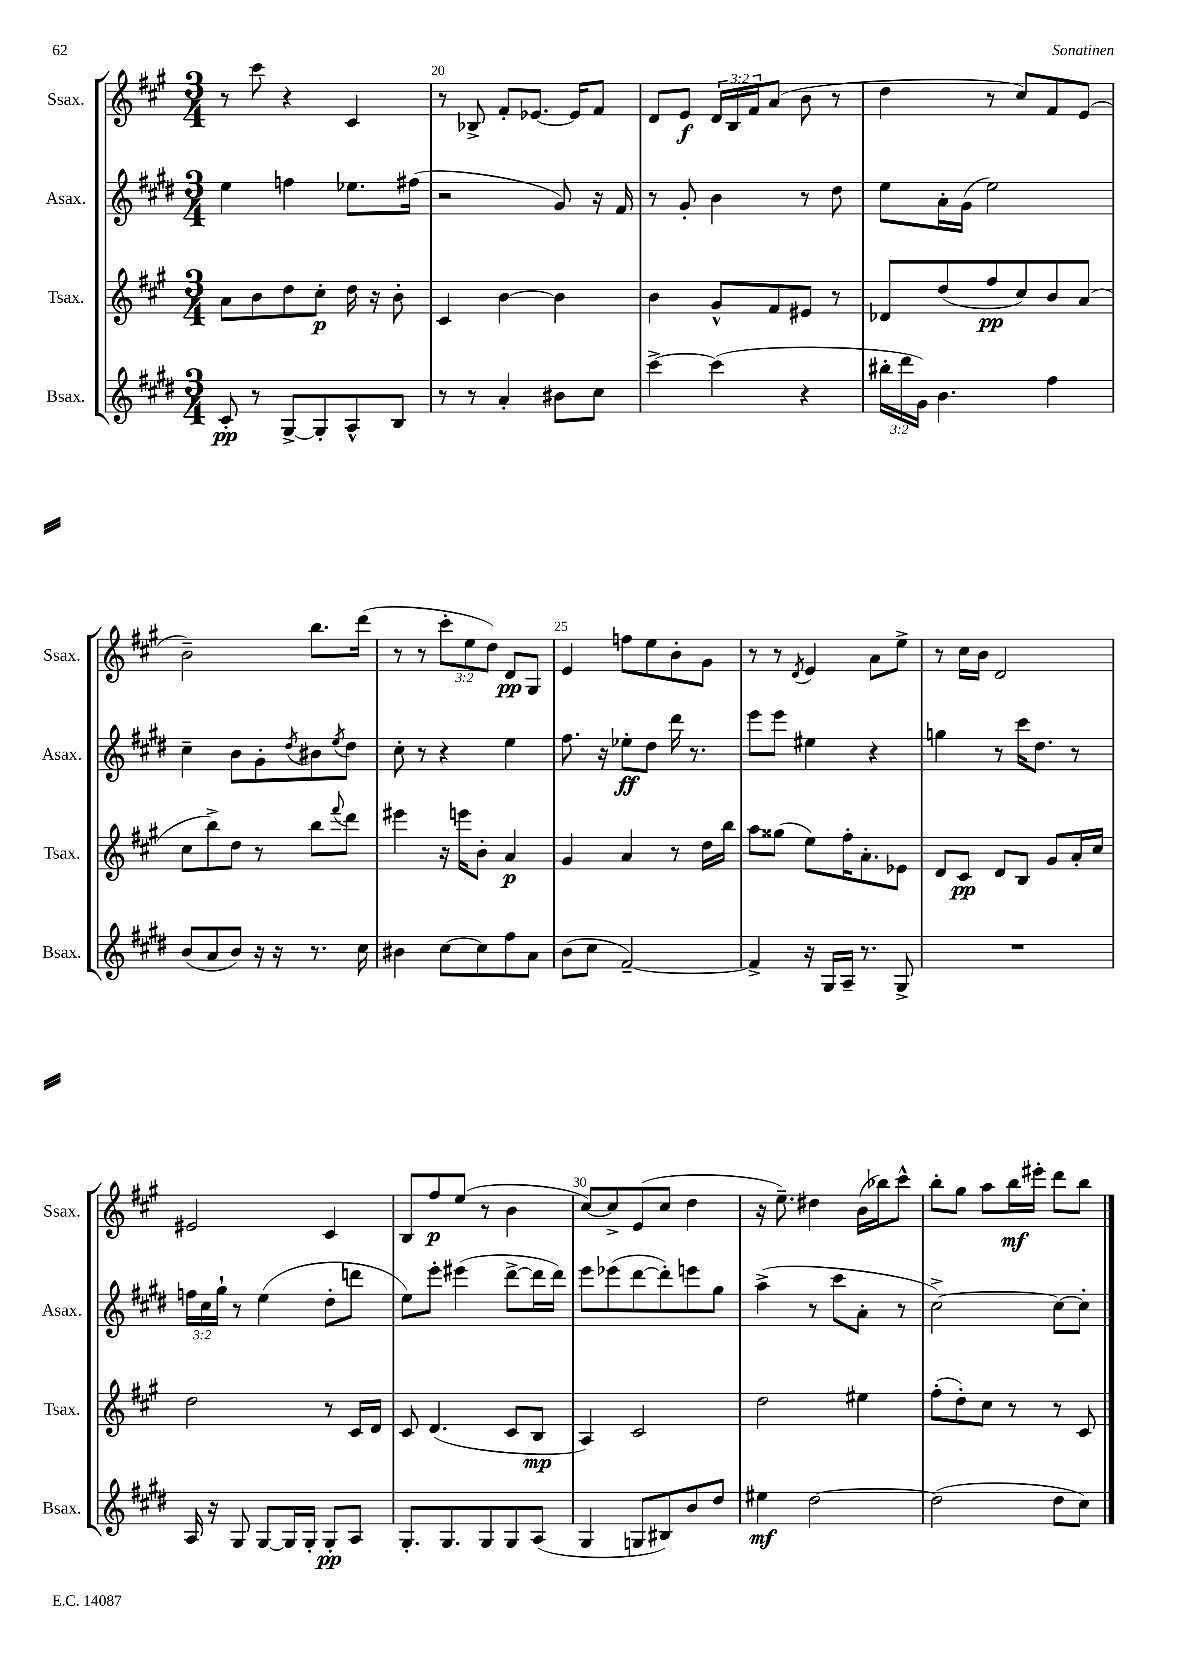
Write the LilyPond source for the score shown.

<<
\new StaffGroup <<
\new Staff = "s0" \with { instrumentName = "Ssax." shortInstrumentName = "Ssax." } {
    \clef treble \key a \major \numericTimeSignature \time 3/4 \override Staff.TupletNumber.text = #tuplet-number::calc-fraction-text
    r8 cis'''8 r4 cis'4 |
    r8 bes8-> fis'8-. ees'8.~ ees'16 fis'8 |
    d'8 e'8\f \tuplet 3/2 { d'16 b16 fis'16 } a'8( b'8 r8 |
    d''4 r8 cis''8) fis'8 e'8( |
    b'2--) b''8. d'''16( |
    r8 r8 \tuplet 3/2 { cis'''8-. e''8 d''8) } d'8\pp gis8 |
    e'4 f''8 e''8 b'8-. gis'8 |
    r8 r8 \acciaccatura { d'8 } e'4 a'8 e''8-> |
    r8 cis''16 b'16 d'2 |
    eis'2 cis'4 |
    b8 fis''8\p e''8( r8 b'4 |
    cis''8~) cis''8-> e'8( cis''8 d''4 |
    r16 e''8.--) dis''4 b'16( bes''16) cis'''8-^ |
    b''8-. gis''8 a''8 b''16\mf eis'''16-. d'''8 b''8 \bar "|." |
}
\new Staff = "s1" \with { instrumentName = "Asax." shortInstrumentName = "Asax." } {
    \clef treble \key e \major \numericTimeSignature \time 3/4 \override Staff.TupletNumber.text = #tuplet-number::calc-fraction-text
    e''4 f''4 ees''8. fis''16( |
    r2 gis'8) r16 fis'16 |
    r8 gis'8-. b'4 r8 dis''8 |
    e''8 a'16-. gis'16( e''2) |
    cis''4-- b'8 gis'8-. \acciaccatura { dis''8 } bis'8 \acciaccatura { e''8 } dis''8 |
    cis''8-. r8 r4 e''4 |
    fis''8. r16 ees''8-.\ff dis''8 dis'''16 r8. |
    e'''8 e'''8 eis''4 r4 |
    g''4 r8 cis'''16 dis''8. r8 |
    \tuplet 3/2 { f''16 cis''16 gis''16-! } r8 e''4( dis''8-. d'''8 |
    e''8) e'''8-. eis'''4( dis'''8~-> dis'''16 dis'''16) |
    e'''8 ees'''8( dis'''8~ dis'''8-.) e'''8 gis''8 |
    a''4->( r8 cis'''8 a'8-. r8 |
    cis''2~->) cis''8~ cis''8-. \bar "|." |
}
\new Staff = "s2" \with { instrumentName = "Tsax." shortInstrumentName = "Tsax." } {
    \clef treble \key a \major \numericTimeSignature \time 3/4
    a'8 b'8 d''8 cis''8-.\p d''16 r16 b'8-. |
    cis'4 b'4~ b'4 |
    b'4 gis'8-^ fis'8 eis'8 r8 |
    des'8 d''8( fis''8\pp cis''8) b'8 a'8( |
    cis''8 b''8->) d''8 r8 b''8 \appoggiatura { fis'''8 } d'''8 |
    eis'''4 r16 e'''16 b'8-. a'4\p |
    gis'4 a'4 r8 d''16 b''16 |
    a''8 gisis''8( e''8) fis''16-. a'8.-. ees'8 |
    d'8 cis'8\pp d'8 b8 gis'8 a'16-. cis''16 |
    d''2 r8 cis'16 d'16 |
    cis'8 d'4.( cis'8 b8\mp |
    a4) cis'2 |
    d''2 eis''4 |
    fis''8-.( d''8-.) cis''8 r8 r8 cis'8 \bar "|." |
}
\new Staff = "s3" \with { instrumentName = "Bsax." shortInstrumentName = "Bsax." } {
    \clef treble \key e \major \numericTimeSignature \time 3/4 \override Staff.TupletNumber.text = #tuplet-number::calc-fraction-text
    cis'8-.\pp r8 gis8~-> gis8-. a8-^ b8 |
    r8 r8 a'4-. bis'8 cis''8 |
    cis'''4~-> cis'''4( r4 |
    \tuplet 3/2 { bis''16-. dis'''16 gis'16) } b'4. fis''4 |
    b'8( a'8 b'8) r16 r16 r8. cis''16 |
    bis'4 cis''8~ cis''8 fis''8 a'8 |
    b'8( cis''8 fis'2~--) |
    fis'4-> r16 gis16 a16-- r8. gis8-> |
    R2. |
    a16 r16 gis8 gis8~ gis16 gis16-. gis8-.\pp a8 |
    gis8.-. gis8. gis8 gis8 a8( |
    gis4 g8 bis8) b'8 dis''8 |
    eis''4\mf dis''2~ |
    dis''2( dis''8 cis''8) \bar "|." |
}
>>
>>
\layout { \context { \Score currentBarNumber = #19 \override BarNumber.break-visibility = ##(#f #t #t) barNumberVisibility = #(every-nth-bar-number-visible 5) } }
